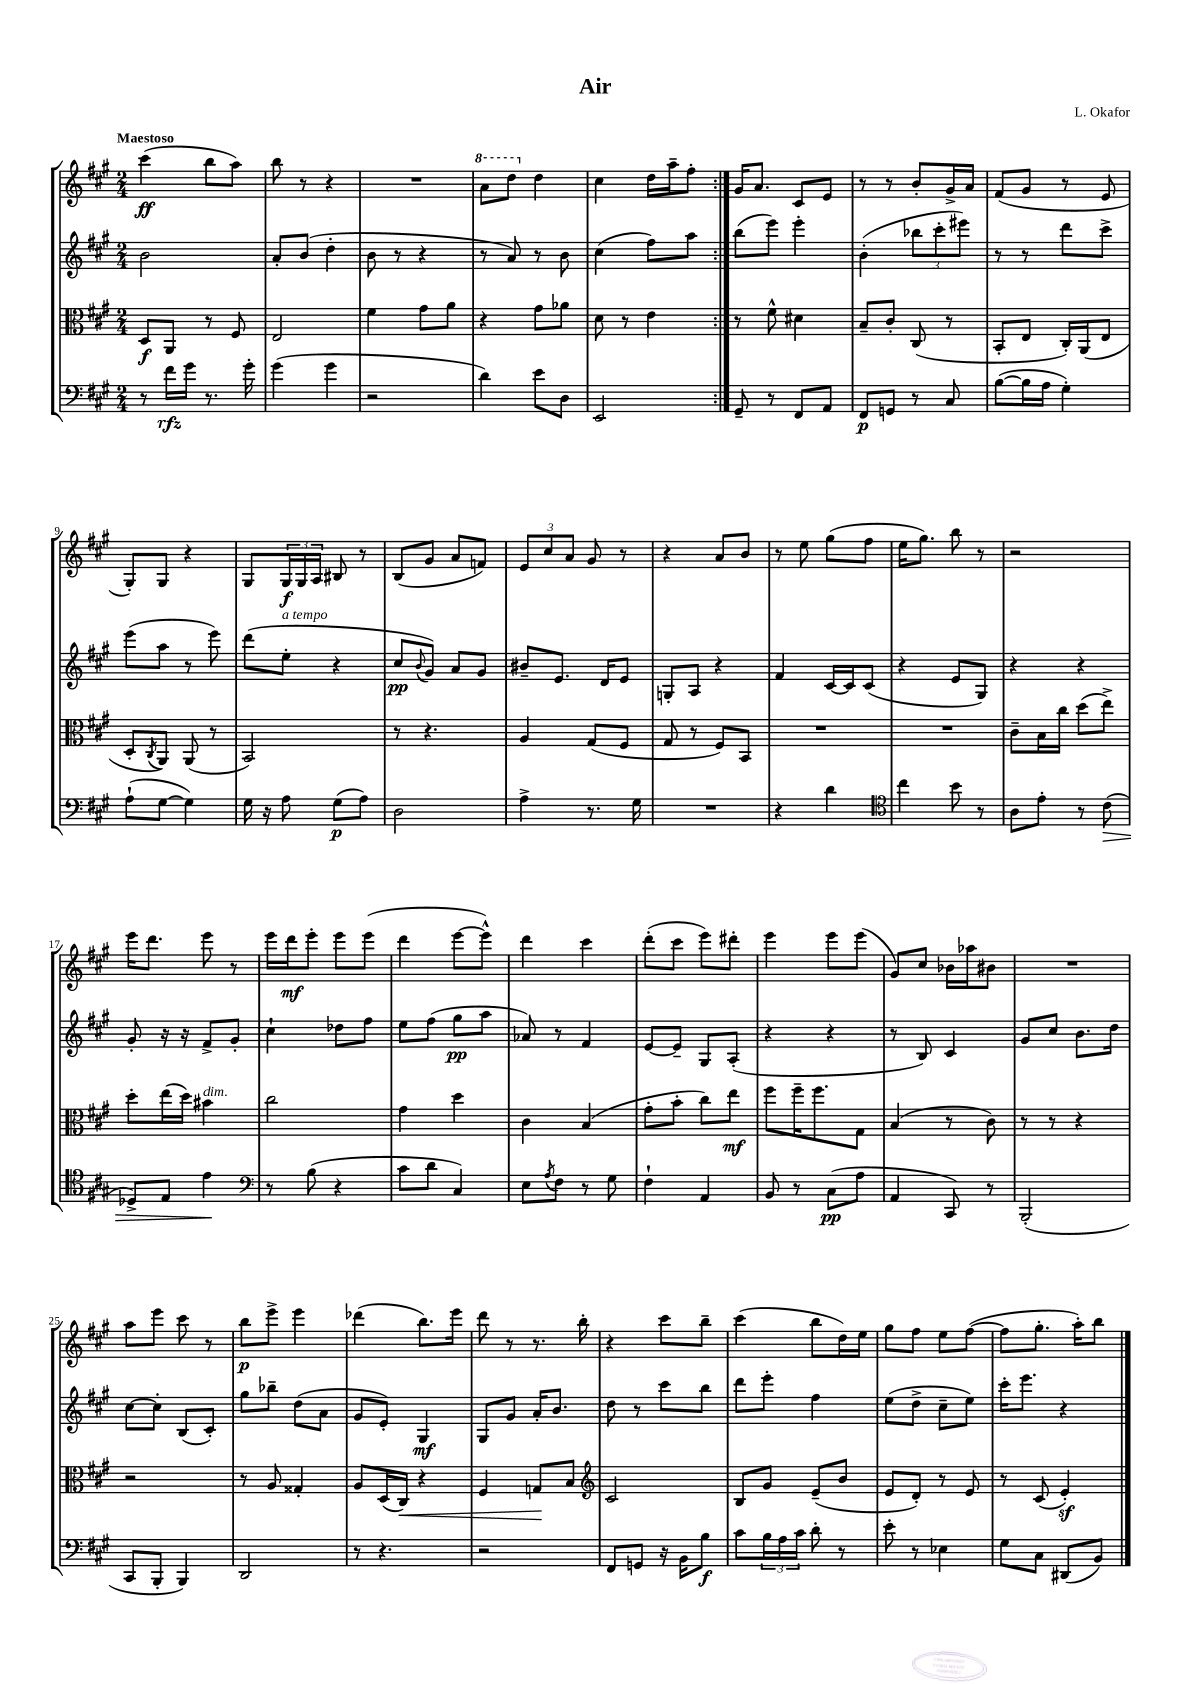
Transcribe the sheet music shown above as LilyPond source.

\header { title = "Air" composer = "L. Okafor" }
<<
\new StaffGroup <<
\new Staff = "s0" {
    \clef treble \key a \major \numericTimeSignature \time 2/4 \tempo "Maestoso"
    \repeat volta 2 { cis'''4\ff( b''8 a''8) |
    b''8 r8 r4 |
    R2 |
    \ottava #1 a''8 d'''8 \ottava #0 d''4 |
    cis''4 d''16 a''16-- fis''8-. | }
    gis'16 a'8. cis'8 e'8 |
    r8 r8 b'8-. gis'16-> a'16 |
    fis'8( gis'8 r8 e'8 |
    gis8-.) gis8 r4 |
    gis8 \tuplet 3/2 { gis16\f gis16 a16 } bis8 r8 |
    b8( gis'8 a'8 f'8) |
    \tuplet 3/2 { e'8 cis''8 a'8 } gis'8 r8 |
    r4 a'8 b'8 |
    r8 e''8 gis''8( fis''8 |
    e''16 gis''8.) b''8 r8 |
    r2 |
    e'''16 d'''8. e'''8 r8 |
    e'''16 d'''16\mf e'''8-. e'''8 e'''8( |
    d'''4 e'''8~ e'''8-^) |
    d'''4 cis'''4 |
    d'''8-.( cis'''8 e'''8) dis'''8-. |
    e'''4 e'''8 e'''8( |
    gis'8) cis''8 bes'16 aes''16 bis'8 |
    R2 |
    a''8 e'''8 cis'''8 r8 |
    b''8\p e'''8-> e'''4 |
    des'''4( b''8.) e'''16 |
    d'''8 r8 r8. b''16-. |
    r4 cis'''8 b''8-- |
    cis'''4( b''8 d''16) e''16 |
    gis''8 fis''8 e''8 fis''8~( |
    fis''8 gis''8.-. a''16-.) b''8 \bar "|." |
}
\new Staff = "s1" {
    \clef treble \key a \major \numericTimeSignature \time 2/4
    \repeat volta 2 { b'2 |
    a'8-. b'8( d''4-. |
    b'8 r8 r4 |
    r8 a'8) r8 b'8 |
    cis''4( fis''8) a''8 | }
    b''8( e'''8) e'''4-. |
    b'4-.( \tuplet 3/2 { bes''8 cis'''8-. eis'''8) } |
    r8 r8 d'''8 cis'''8-> |
    e'''8( a''8 r8 e'''8) |
    d'''8( e''8-.^\markup { \italic "a tempo" } r4 |
    cis''8\pp \appoggiatura { b'8 } gis'8) a'8 gis'8 |
    bis'8-- e'8. d'16 e'8 |
    g8-. a8 r4 |
    fis'4 cis'16~ cis'16 cis'8( |
    r4 e'8 gis8) |
    r4 r4 |
    gis'8-. r16 r16 fis'8-> gis'8-. |
    cis''4-! des''8 fis''8 |
    e''8 fis''8( gis''8\pp a''8 |
    aes'8) r8 fis'4 |
    e'8~ e'8-- gis8 a8-.( |
    r4 r4 |
    r8 b8) cis'4 |
    gis'8 cis''8 b'8. d''16 |
    cis''8~ cis''8-. b8( cis'8-.) |
    gis''8 bes''8-- d''8( a'8 |
    gis'8 e'8-.) gis4\mf |
    gis8 gis'8 a'16-. b'8. |
    d''8 r8 cis'''8 b''8 |
    d'''8 e'''8-. fis''4 |
    e''8( d''8-> cis''8-- e''8) |
    cis'''16-. e'''8. r4 \bar "|." |
}
\new Staff = "s2" {
    \clef alto \key a \major \numericTimeSignature \time 2/4
    \repeat volta 2 { d8\f a,8 r8 fis8 |
    e2 |
    fis'4 gis'8 a'8 |
    r4 gis'8 aes'8 |
    d'8 r8 e'4 | }
    r8 fis'8-^ dis'4 |
    b8-- cis'8-. cis8( r8 |
    b,8-. e8 cis16-.) a,16( e8 |
    d8-. \acciaccatura { cis8 } a,8) a,8( r8 |
    b,2) |
    r8 r4. |
    a4 gis8( fis8 |
    gis8 r8 fis8) b,8 |
    R2 |
    R2 |
    cis'8-- b16 cis''16 d''8( e''8->) |
    d''8-. e''16( d''16) bis'4^\markup { \italic "dim." } |
    cis''2 |
    gis'4 d''4 |
    cis'4 b4( |
    gis'8-. b'8-. cis''8) e''8\mf |
    fis''8 fis''16-- fis''8. gis8 |
    b4( r8 cis'8) |
    r8 r8 r4 |
    r2 |
    r8 a8 gisis4-. |
    a8 d16( cis16\<) r4 |
    fis4 g8\! b8 |
    \clef treble cis'2 |
    b8 gis'8 e'8--( b'8 |
    e'8 d'8-.) r8 e'8 |
    r8 cis'8( e'4-.\sf) \bar "|." |
}
\new Staff = "s3" {
    \clef bass \key a \major \numericTimeSignature \time 2/4
    \repeat volta 2 { r8 fis'16\rfz gis'16 r8. gis'16-. |
    gis'4( gis'4 |
    r2 |
    d'4) e'8 d8 |
    e,2 | }
    gis,8-- r8 fis,8 a,8 |
    fis,8\p g,8 r8 cis8 |
    b8~( b16 a16 gis4-.) |
    a8-!( gis8~ gis4) |
    gis16 r16 a8 gis8\p( a8) |
    d2 |
    a4-> r8. gis16 |
    R2 |
    r4 d'4 |
    \clef tenor cis''4 b'8 r8 |
    a8 e'8-. r8 cis'8\>( |
    des8->) e8 e'4\! |
    \clef bass r8 b8( r4 |
    cis'8 d'8 cis4) |
    e8 \acciaccatura { a8 } fis8 r8 gis8 |
    fis4-! a,4 |
    b,8 r8 cis8\pp( a8 |
    a,4 cis,8) r8 |
    b,,2-.( |
    cis,8 b,,8-. b,,4) |
    d,2 |
    r8 r4. |
    r2 |
    fis,8 g,8 r16 b,16 b8\f |
    cis'8 \tuplet 3/2 { b16 a16 cis'16 } d'8-. r8 |
    e'8-. r8 ees4 |
    gis8 cis8 dis,8( b,8) \bar "|." |
}
>>
>>
